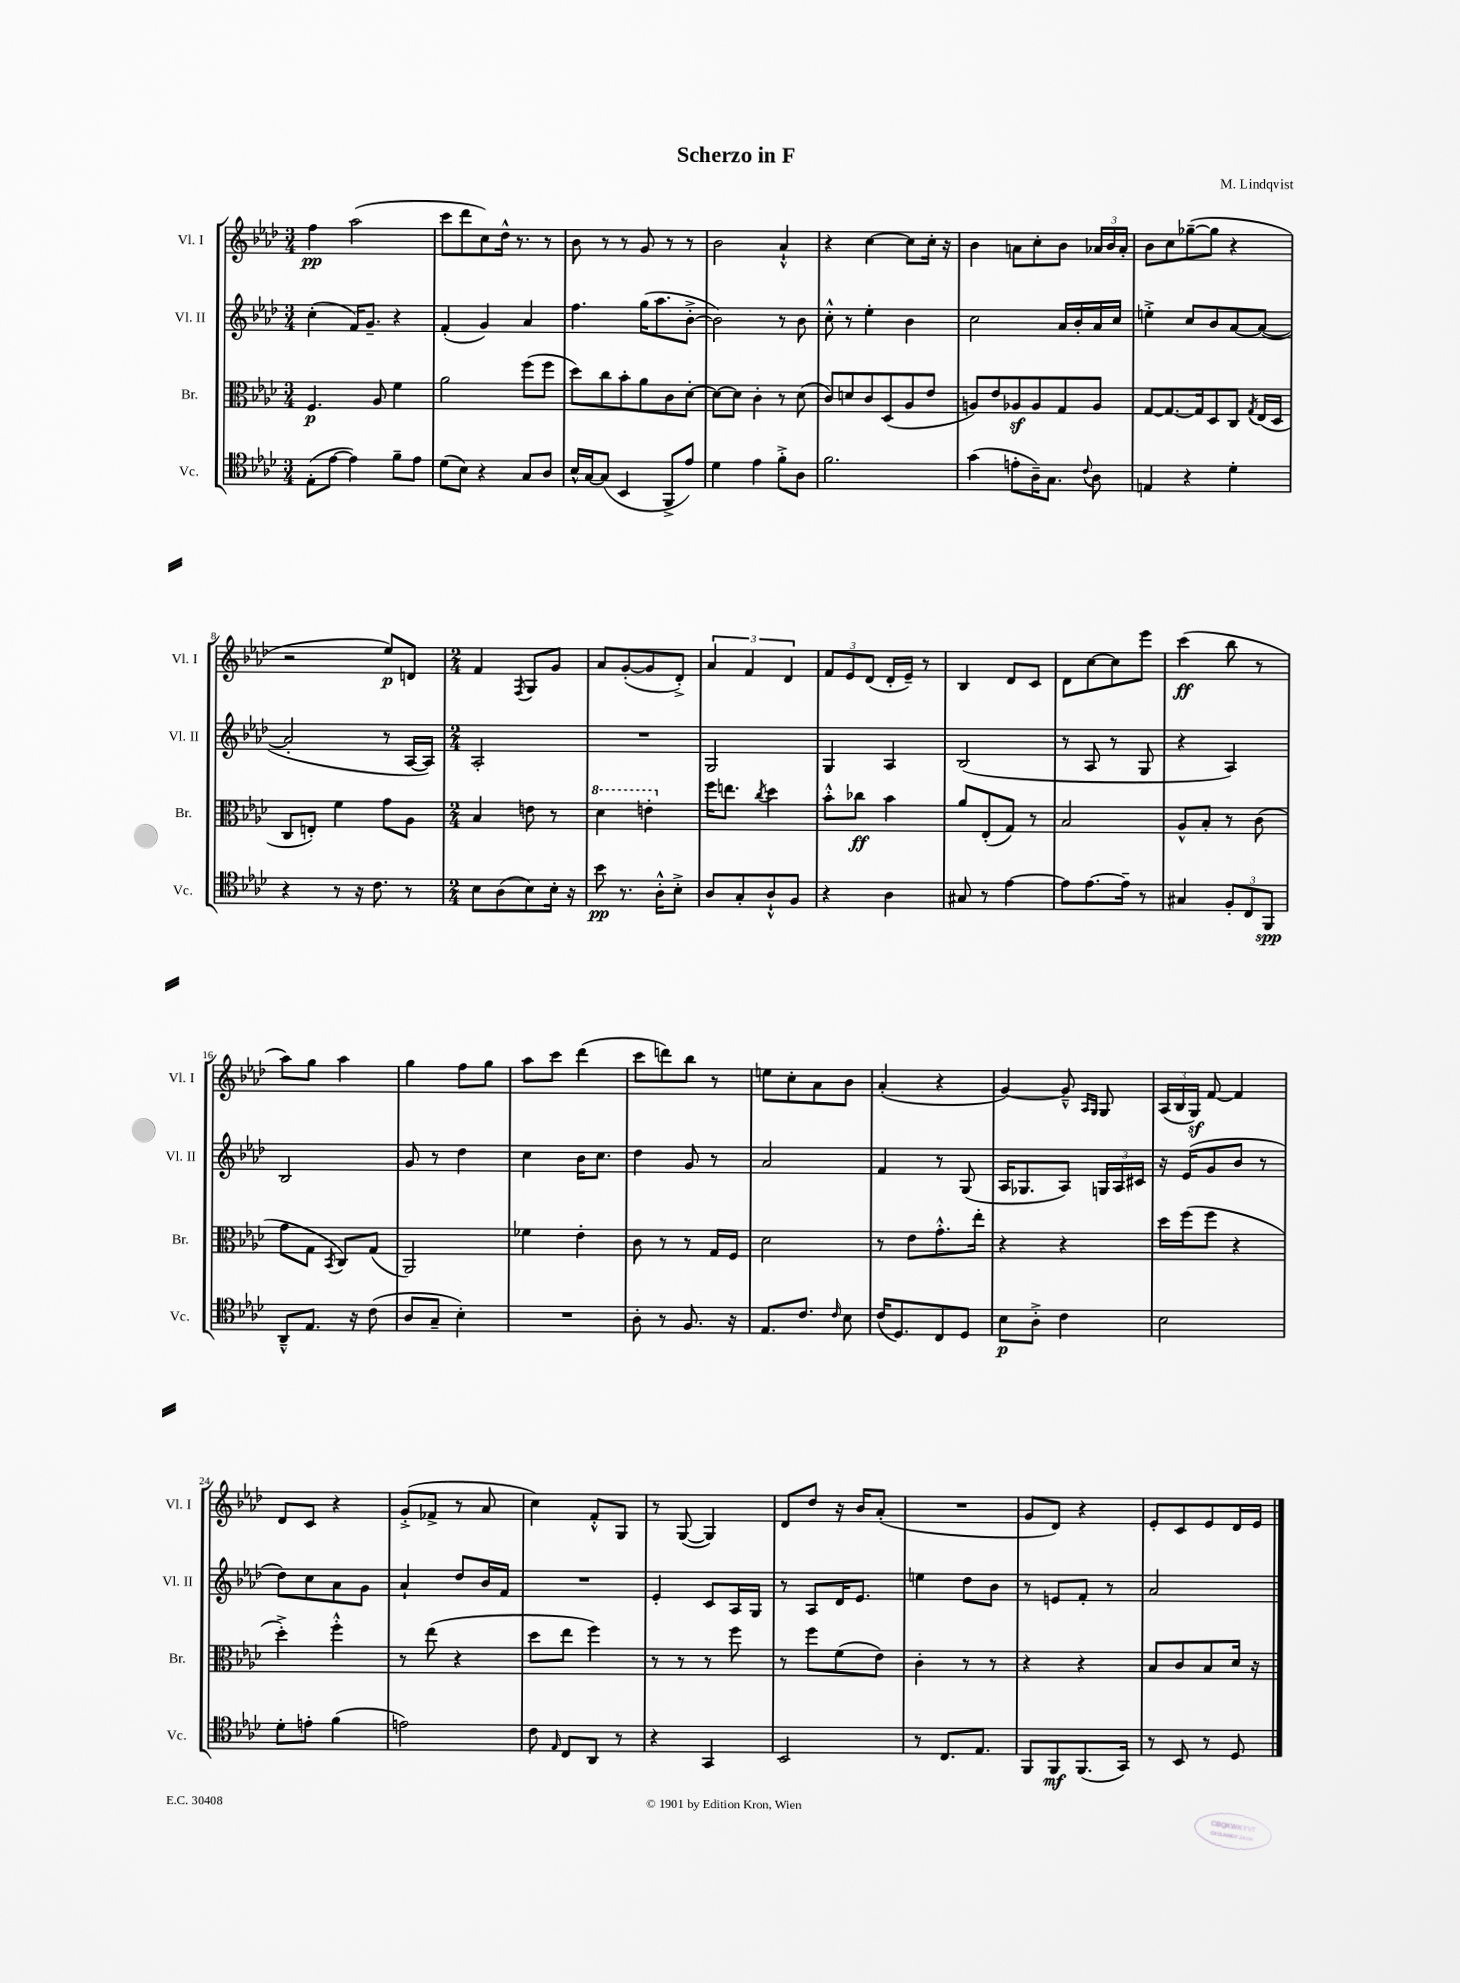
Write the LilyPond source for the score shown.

\header { title = "Scherzo in F" composer = "M. Lindqvist" }
<<
\new StaffGroup <<
\new Staff = "s0" \with { instrumentName = "Vl. I" shortInstrumentName = "Vl. I" } {
    \clef treble \key aes \major \numericTimeSignature \time 3/4
    \autoBeamOff f''4\pp aes''2( |
    c'''8[ des'''8 c''8) des''16]-^ r8. r8 |
    bes'8 r8 r8 g'8 r8 r8 |
    bes'2 aes'4-!-^ |
    r4 c''4~ c''8[ c''16]-. r16 |
    bes'4 a'8[ c''8-. bes'8] \tuplet 3/2 { aes'16[ bes'16 aes'16]-. } |
    bes'8[ c''8 ges''8~--( ges''8] r4 |
    r2 ees''8[\p) d'8] |
    \numericTimeSignature \time 2/4 f'4 \acciaccatura { f8 } g8[ g'8] |
    aes'8[ g'8~-.( g'8 des'8]-.->) |
    \tuplet 3/2 { aes'4 f'4 des'4 } |
    \tuplet 3/2 { f'8[ ees'8 des'8]( } des'16[-. ees'16]--) r8 |
    bes4 des'8[ c'8] |
    des'8[ c''8~ c''8 ees'''8] |
    c'''4\ff( bes''8 r8 |
    aes''8[) g''8] aes''4 |
    g''4 f''8[ g''8] |
    aes''8[ c'''8] des'''4( |
    c'''8[ d'''8) bes''8] r8 |
    e''8[ c''8-. aes'8 bes'8] |
    aes'4-.( r4 |
    g'4~) g'8---^ \grace { aes16[ g16] } g8 |
    \tuplet 3/2 { aes16[( bes16 g16]\sf) } f'8~ f'4 |
    des'8[ c'8] r4 |
    g'8[-.->( fes'8]-> r8 aes'8 |
    c''4) f'8[-.-^ g8] |
    r8 g8~( g4) |
    des'8[ des''8] r16 bes'16[ aes'8]-.( |
    R2 |
    g'8[ des'8]) r4 |
    ees'8[-. c'8 ees'8 des'16 ees'16] \bar "|." |
}
\new Staff = "s1" \with { instrumentName = "Vl. II" shortInstrumentName = "Vl. II" } {
    \clef treble \key aes \major \numericTimeSignature \time 3/4
    \autoBeamOff c''4-.( f'16[) g'8.]-- r4 |
    f'4-.( g'4) aes'4 |
    f''4. g''16[( aes''8. bes'8]~-.-> |
    bes'2) r8 bes'8 |
    c''8-.-^ r8 ees''4-. bes'4 |
    c''2 aes'16[ bes'16-. aes'16 c''16] |
    e''4-.-> c''8[ bes'8 aes'8~ aes'8]~( |
    aes'2-. r8 aes16[~ aes16]) |
    \numericTimeSignature \time 2/4 aes2-. |
    R2 |
    g2 |
    g4 aes4 |
    bes2( |
    r8 aes8 r8 g8 |
    r4 aes4) |
    bes2 |
    g'8 r8 des''4 |
    c''4 bes'16[ c''8.] |
    des''4 g'8 r8 |
    aes'2 |
    f'4 r8 g8( |
    aes16[ ges8. aes8]) \tuplet 3/2 { g16[ aes16 cis'16] } |
    r16 ees'16[( g'8 bes'8] r8 |
    des''8[) c''8 aes'8 g'8] |
    aes'4-! des''8[ bes'16 f'16] |
    R2 |
    ees'4-. c'8[ aes16 g16] |
    r8 aes8[ des'16 ees'8.] |
    e''4 des''8[ bes'8] |
    r8 e'8[ f'8]-. r8 |
    aes'2 \bar "|." |
}
\new Staff = "s2" \with { instrumentName = "Br." shortInstrumentName = "Br." } {
    \clef alto \key aes \major \numericTimeSignature \time 3/4
    \autoBeamOff f4.\p aes8 f'4 |
    aes'2 f''8[( f''8] |
    des''8[) c''8 bes'8-. aes'8 c'8 des'8]~-. |
    des'8[~ des'8] c'4-. r8 des'8( |
    c'8[) d'8 c'8 des8( aes8 ees'8] |
    a8[) ees'8 aes8\sf aes8 g8 aes8] |
    g8[~ g8.~ g16 des8 c8] \acciaccatura { g8 } ees16[( des16] |
    c8[ e8]-.) f'4 g'8[ aes8] |
    \numericTimeSignature \time 2/4 bes4 e'8 r8 |
    \ottava #1 des''4 e''4-. \ottava #0 |
    f''16[ e''8.] \acciaccatura { c''8 } des''4 |
    bes'8[-.-^ ces''8]\ff bes'4 |
    aes'8[ ees8-.( g8]) r8 |
    bes2 |
    aes8[-^ bes8]-. r8 c'8( |
    g'8[ g8] \acciaccatura { bes,8 } c8[) g8]( |
    aes,2) |
    fes'4 ees'4-. |
    c'8 r8 r8 g16[ f16] |
    des'2 |
    r8 ees'8[ g'8.-.-^ ees''16]-. |
    r4 r4 |
    des''16[ f''16( f''8] r4 |
    des''4-.->) f''4-.-^ |
    r8 ees''8( r4 |
    des''8[ ees''8] f''4) |
    r8 r8 r8 f''8 |
    r8 f''8[ f'8( ees'8]) |
    c'4-. r8 r8 |
    r4 r4 |
    bes8[ c'8 bes8 des'16] r16 \bar "|." |
}
\new Staff = "s3" \with { instrumentName = "Vc." shortInstrumentName = "Vc." } {
    \clef tenor \key aes \major \numericTimeSignature \time 3/4
    \autoBeamOff ees8[-.( ees'8]~ ees'4) f'8[-- ees'8] |
    des'8[( bes8]) r4 g8[ aes8] |
    bes16[-^ g16~ g8]( bes,4 f,8[-> ees'8]) |
    des'4 ees'4 f'8[-.-> aes8] |
    f'2. |
    g'4( e'8[-. aes16--) g8.] \appoggiatura { c'8 } aes8 |
    e4 r4 des'4-. |
    r4 r8 r16 c'8. r8 |
    \numericTimeSignature \time 2/4 bes8[ aes8( bes8) bes16]-. r16 |
    bes'8\pp r8. aes16[-.-^ bes8]-.-> |
    aes8[ g8-. aes8-!-^ f8] |
    r4 aes4 |
    gis8 r8 ees'4~ |
    ees'8[ ees'8.~ ees'16]-- r8 |
    gis4 \tuplet 3/2 { f8[-. c8 f,8]\spp } |
    aes,8[---^ ees8.] r16 c'8( |
    aes8[ g8]-- bes4-.) |
    R2 |
    aes8-. r8 f8. r16 |
    ees8.[ c'8.] \grace { c'16 } bes8 |
    c'16[( des8.) c8 des8] |
    bes8[\p aes8]-.-> c'4 |
    bes2 |
    des'8[-. e'8]-. f'4( |
    e'2) |
    c'8 \grace { ees16 } c8[ aes,8] r8 |
    r4 g,4 |
    bes,2 |
    r8 c8.[ ees8.] |
    f,8[ f,8\mf f,8.( g,16]) |
    r8 bes,8 r8 des8 \bar "|." |
}
>>
>>
